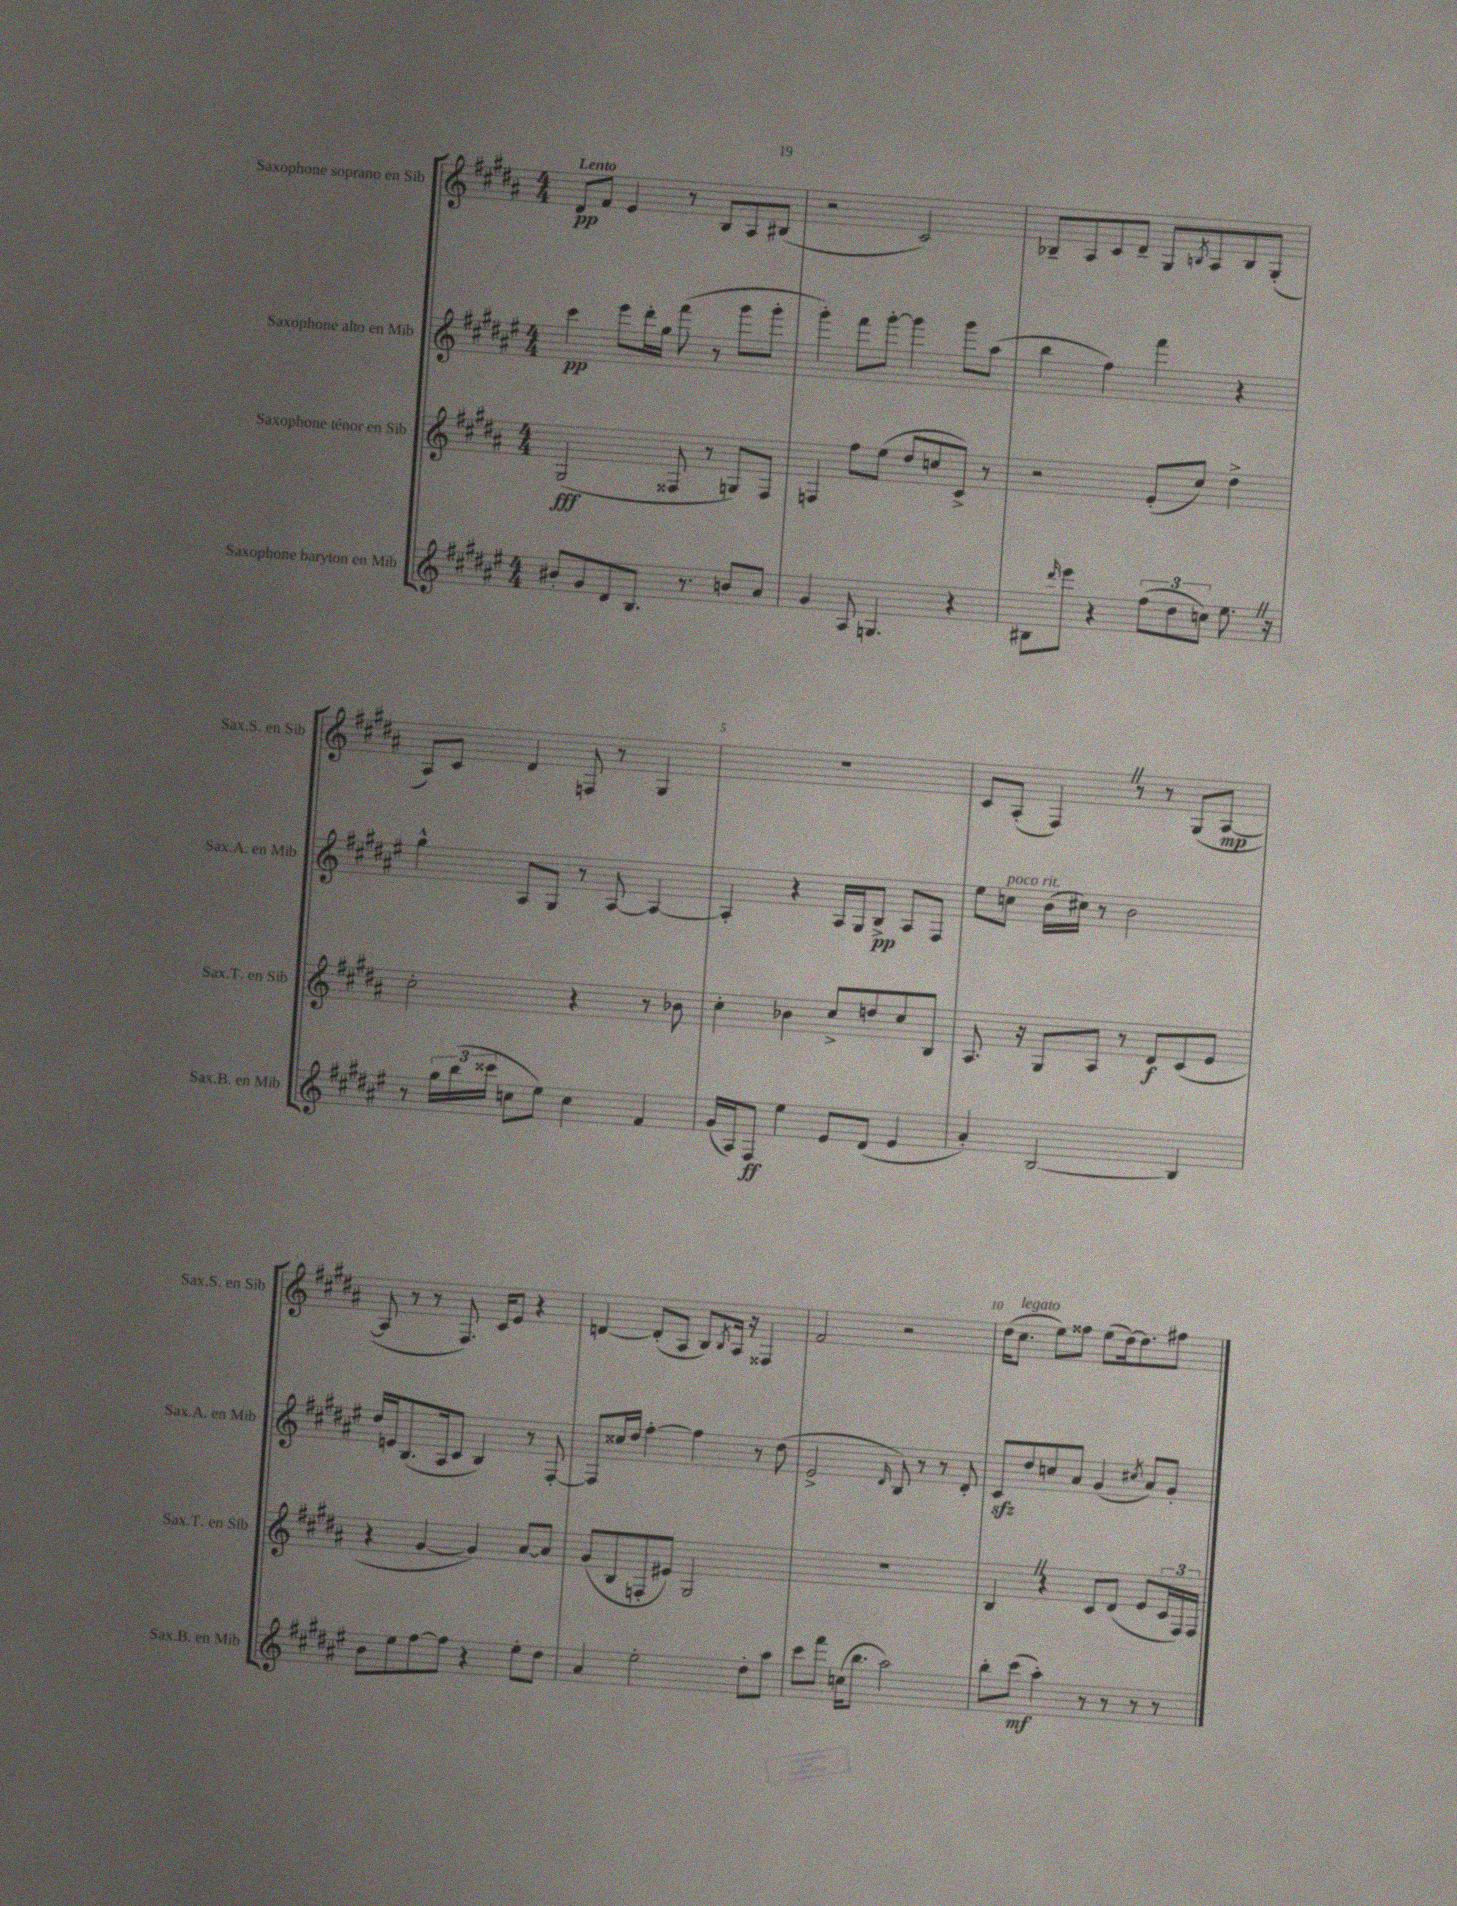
<<
\new StaffGroup <<
\new Staff = "s0" \with { instrumentName = "Saxophone soprano en Sib" shortInstrumentName = "Sax.S. en Sib" } {
    \clef treble \key b \major \numericTimeSignature \time 4/4 \tempo "Lento"
    dis'8\pp fis'8 e'4 r8 b8 ais8 bis8( |
    r2 cis'2) |
    bes8-- ais8 cis'8 dis'8-- gis8 \acciaccatura { b8 } ais8 b8 gis8-.( |
    ais8) cis'8 dis'4 f8 r8 gis4 |
    R1 |
    cis'8 ais8-.( fis4) \once \override BreathingSign.text = \markup { \musicglyph "scripts.caesura.straight" } \breathe r8 r8 gis8( ais8~\mp |
    ais8 r8 r8 fis8.) cis'16 e'8 r4 |
    d'4~ d'8-.( ais8 b8) \acciaccatura { b8 } ais16 r16 fisis4 |
    fis'2 r2 |
    dis''16( cis''8.^\markup { \italic "legato" } e''8) fisis''8 e''8( dis''16~) dis''8. fis''8 \bar "|." |
}
\new Staff = "s1" \with { instrumentName = "Saxophone alto en Mib" shortInstrumentName = "Sax.A. en Mib" } {
    \clef treble \key fis \major \numericTimeSignature \time 4/4
    cis'''4\pp eis'''8 dis'''16-. gis''16 fis'''8( r8 gis'''8 gis'''8-. |
    gis'''4-.) fis'''8 gis'''8~-. gis'''4 gis'''8 ais''8( |
    b''4 fis''4) fis'''4 r4 |
    gis''4-^ ais8 gis8 r8 ais8~ ais4~ |
    ais4-. r4 ais16 gis16 b8->\pp ais8 fis8 |
    eis''8 c''8^\markup { \italic "poco rit." } b'16( cis''16) r8 b'2 |
    dis''16 e'16 b8.( ais16 cis'8 b4) r8 fis8~-. |
    fis8 cisis''16 dis''16 fis''4~-. fis''4 r8 dis''8( |
    eis'2-> \grace { dis'16 } b8) r8 r8 dis'8-. |
    cis'8\sfz dis''8 c''8 ais'8 gis'4( \acciaccatura { cis''8 } ais'8) gis'8-. \bar "|." |
}
\new Staff = "s2" \with { instrumentName = "Saxophone ténor en Sib" shortInstrumentName = "Sax.T. en Sib" } {
    \clef treble \key b \major \numericTimeSignature \time 4/4
    gis2\fff( fisis8 r8 g8) fisis8 |
    f4 fis''8 e''8( dis''8 c''8 cis'8->) r8 |
    r2 e'8-.( cis''8) dis''4-> |
    cis''2-. r4 r8 bes'8 |
    cis''4-. bes'4 cis''8-> d''8 cis''8 b8 |
    ais8. r16 gis8 ais8 r8 dis'8\f cis'8( e'8 |
    r4 gis'4~ gis'4) ais'8~ ais'8 |
    gis'8( b8 f8-. eis'8) gis2 |
    R1 |
    b4 \once \override BreathingSign.text = \markup { \musicglyph "scripts.caesura.straight" } \breathe r4 cis'8 dis'8( e'8 \tuplet 3/2 { cis'16 fis16) fis16 } \bar "|." |
}
\new Staff = "s3" \with { instrumentName = "Saxophone baryton en Mib" shortInstrumentName = "Sax.B. en Mib" } {
    \clef treble \key fis \major \numericTimeSignature \time 4/4
    bis'8-. gis'8 dis'8 b8. r8. b'8 ais'8 |
    gis'4 ais8 g4. r4 |
    bis8 \grace { dis'''16 } eis'''8 r4 \tuplet 3/2 { fis''8( dis''8 c''8) } eis''8. \once \override BreathingSign.text = \markup { \musicglyph "scripts.caesura.straight" } \breathe r16 |
    r8 \tuplet 3/2 { gis''16 b''16( cisis'''16 } c''8 eis''8) c''4 fis'4 |
    gis'16( ais16) fis8\ff eis''4 eis'8 dis'8( eis'4 |
    ais'4-.) b2~ b4 |
    b'8 eis''8 fis''8~ fis''8 r4 eis''8-. dis''8 |
    ais'4 eis''2-. dis''8-. ais''8 |
    cis'''8 fis'''8 c''16( b''8. ais''2) |
    b''8-. cis'''8\mf( ais''4-.) r8 r8 r8 r8 \bar "|." |
}
>>
>>
\layout { \context { \Score \override BarNumber.break-visibility = ##(#f #t #t) barNumberVisibility = #(every-nth-bar-number-visible 5) } }
